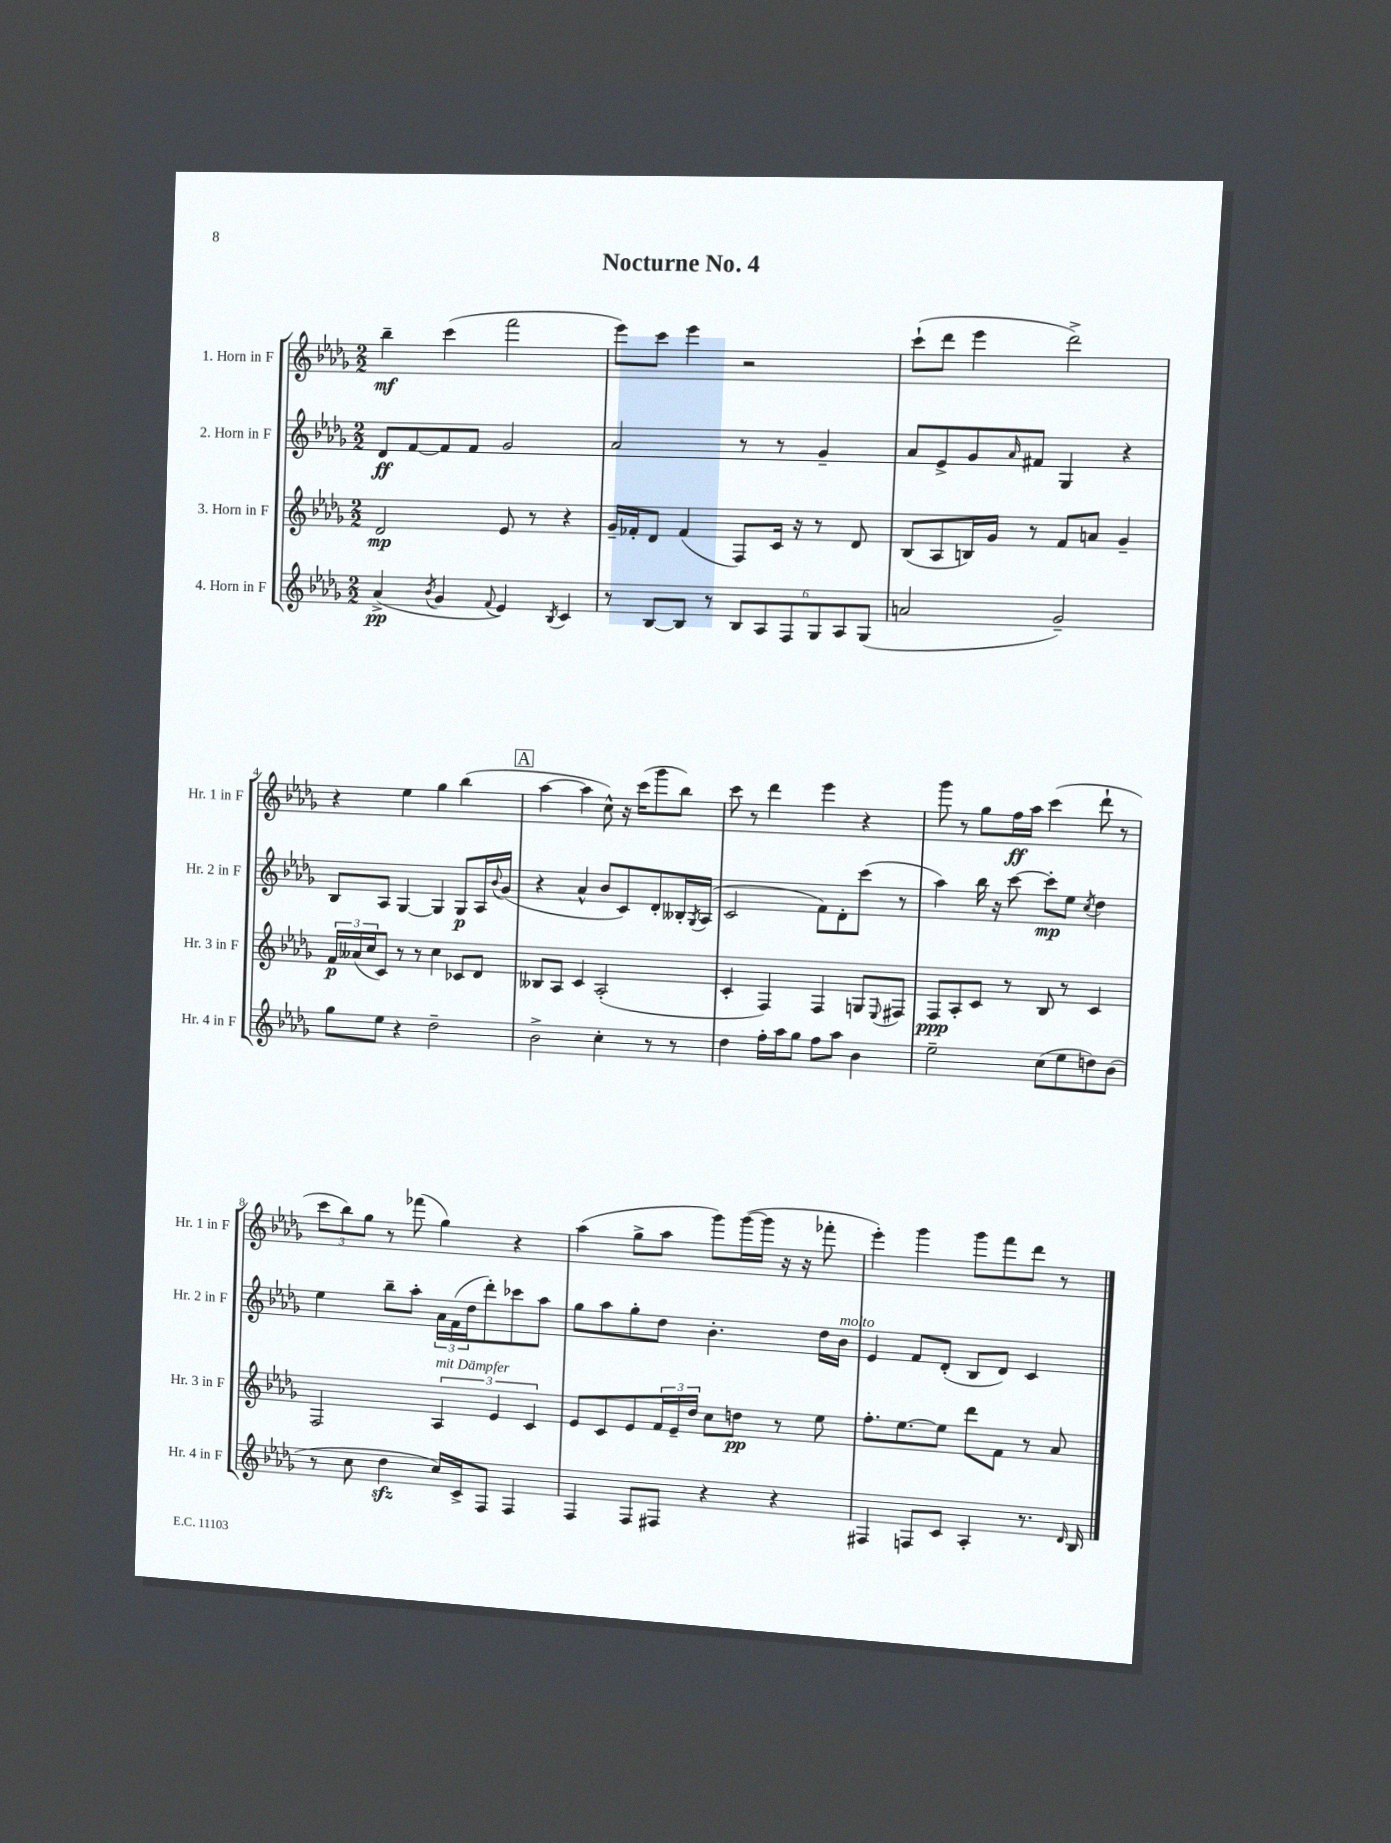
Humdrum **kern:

**kern	**kern	**kern	**kern
*staff4	*staff3	*staff2	*staff1
*clefG2	*clefG2	*clefG2	*clefG2
*k[b-e-a-d-g-]	*k[b-e-a-d-g-]	*k[b-e-a-d-g-]	*k[b-e-a-d-g-]
*M2/2	*M2/2	*M2/2	*M2/2
(4a-^/	2d-/	8d-/L	4bb-~\
.	.	[8f/	.
8qb-/	.	.	.
4g-/	.	8f/]	(4ccc\
.	.	8f/J	.
8qqf/	.	.	.
4e-/)	8e-/	2g-/	2fff\
.	8r	.	.
8qB-/	.	.	.
4c/	4r	.	.
=	=	=	=
8r	16g-~/LL	2a-/	8eee-\L)
.	16f-'/J	.	.
[8B-/L	8d-/J	.	8ccc\J
8B-/]J	(4f-/	.	4eee-\
8r	.	.	.
12B-/L	8F/L)	8r	2r
12A-/	.	.	.
.	16c/Jk	8r	.
12F/	.	.	.
.	16r	.	.
12G-/	8r	4g-~/	.
12A-/	.	.	.
.	8d-/	.	.
(12G-/J	.	.	.
=	=	=	=
2a/	(8B-/L	8a-/L	(8ccc`\L
.	8A-/	8e-^/	8ddd-\J
.	16B/L)	8g-/	4eee-\
.	16g-/JJ	.	.
.	.	16qqa-/	.
.	8r	8f#/J	.
2g-~/)	8f/L	4G-/	2ddd-^\)
.	8a/J	.	.
.	4g-~/	4r	.
=	=	=	=
8gg-\L	24f/LL	8B-/L	4r
.	(24a--/	.	.
.	24cc/J	.	.
8ee-\J	8c/J)	8A-/J	.
4r	8r	[4G-/	4ee-\
.	8r	.	.
2dd-~\	4cc\	4G-/]	4gg-\
.	8c-/L	8G-/L	(4bb-\
.	8d-/J	16A-/L	.
.	.	8qqb-/	.
.	.	(16g-/JJ	.
=	=	=	=
2b-^\	8B--/L	4r	[4aa-\
.	8A-/J	.	.
.	4c/	4a-^^/	4aa-\]
4cc'\	(2A-'/	8b-/L	8cc^^\)
.	.	8c/)	16r
.	.	.	(16ccc\LK
8r	.	8d-'/	8ggg-\
8r	.	16B--'/L	8bb-\J)
.	.	8qG-/	.
.	.	(16A-/JJ	.
=	=	=	=
4dd-\	4c'/	2c/	8ccc\
.	.	.	8r
16ff'\LL	4F/)	.	4ddd-\
16aa-\J	.	.	.
8gg-\J	.	.	.
8ff\L	4F/	8f\L)	4eee-\
8aa-\J	.	8d-'\	.
4b-\	8G/L	(8ccc\J	4r
.	8qqE-/	.	.
.	8F#/J	8r	.
=	=	=	=
2ee-~\	8F/L	4aa-\)	8ggg-\
.	8A-'/	.	8r
.	8c/J	16bb-\	8gg-\L
.	.	16r	.
.	8r	[8ccc\	16ff\L
.	.	.	16aa-\JJ
(8cc\L	8B-/	8ccc'\]L	(4ccc\
8ee-\	8r	8ee-\J	.
.	.	8qcc/	.
8dd\)	4c/	4dd-\	8ddd-`\
(8b-\J	.	.	8r
=	=	=	=
8r	2F/	4ee-\	12ccc\L
.	.	.	12bb-\)
8cc\	.	.	.
.	.	.	12gg-\J
4dd-\	.	8bb-~\L	8r
.	.	8aa-'\J	(8fff-\
16cc/LL)	6A-/	24a-\LL	4gg-\)
.	.	(24f\	.
16c^/J	.	.	.
.	.	24dd-\J	.
8F/J	.	8ddd-'\)	.
.	6e-/	.	.
4F/	.	8ccc-\	4r
.	6c/	.	.
.	.	8aa-\J	.
=	=	=	=
4F/	8e-/L	8gg-\L	(4aa-\
.	8c/	8aa-\	.
8F/L	8e-/	8gg-'\	8gg-^\L
8F#/J	24f/L	8dd-\J	8aa-\J
.	24e-~/	.	.
.	24dd-/JJ	.	.
4r	8cc\L	4.b-'\	8ggg-\L)
.	8dd\J	.	([16ggg-\L
.	.	.	16ggg-\]JJ
4r	8r	.	16r
.	.	.	16r
.	8ee-\	16dd-\LL	8fff-'\
.	.	16b-\JJ	.
=	=	=	=
4F#/	8.ff'\L	4e-/	4eee-'\)
.	[8.ee-\	.	.
8F/L	.	8f/L	4ggg-\
8c/J	8ee-\]J	(8d-'/J	.
4A-'/	8ddd-\L	8B-/L	8ggg-\L
.	8f\J	8d-/J)	8fff\
8.r	8r	4c/	8ddd-\J
.	8a-/	.	8r
16qqd-/	.	.	.
16B-/	.	.	.
==	==	==	==
*-	*-	*-	*-
